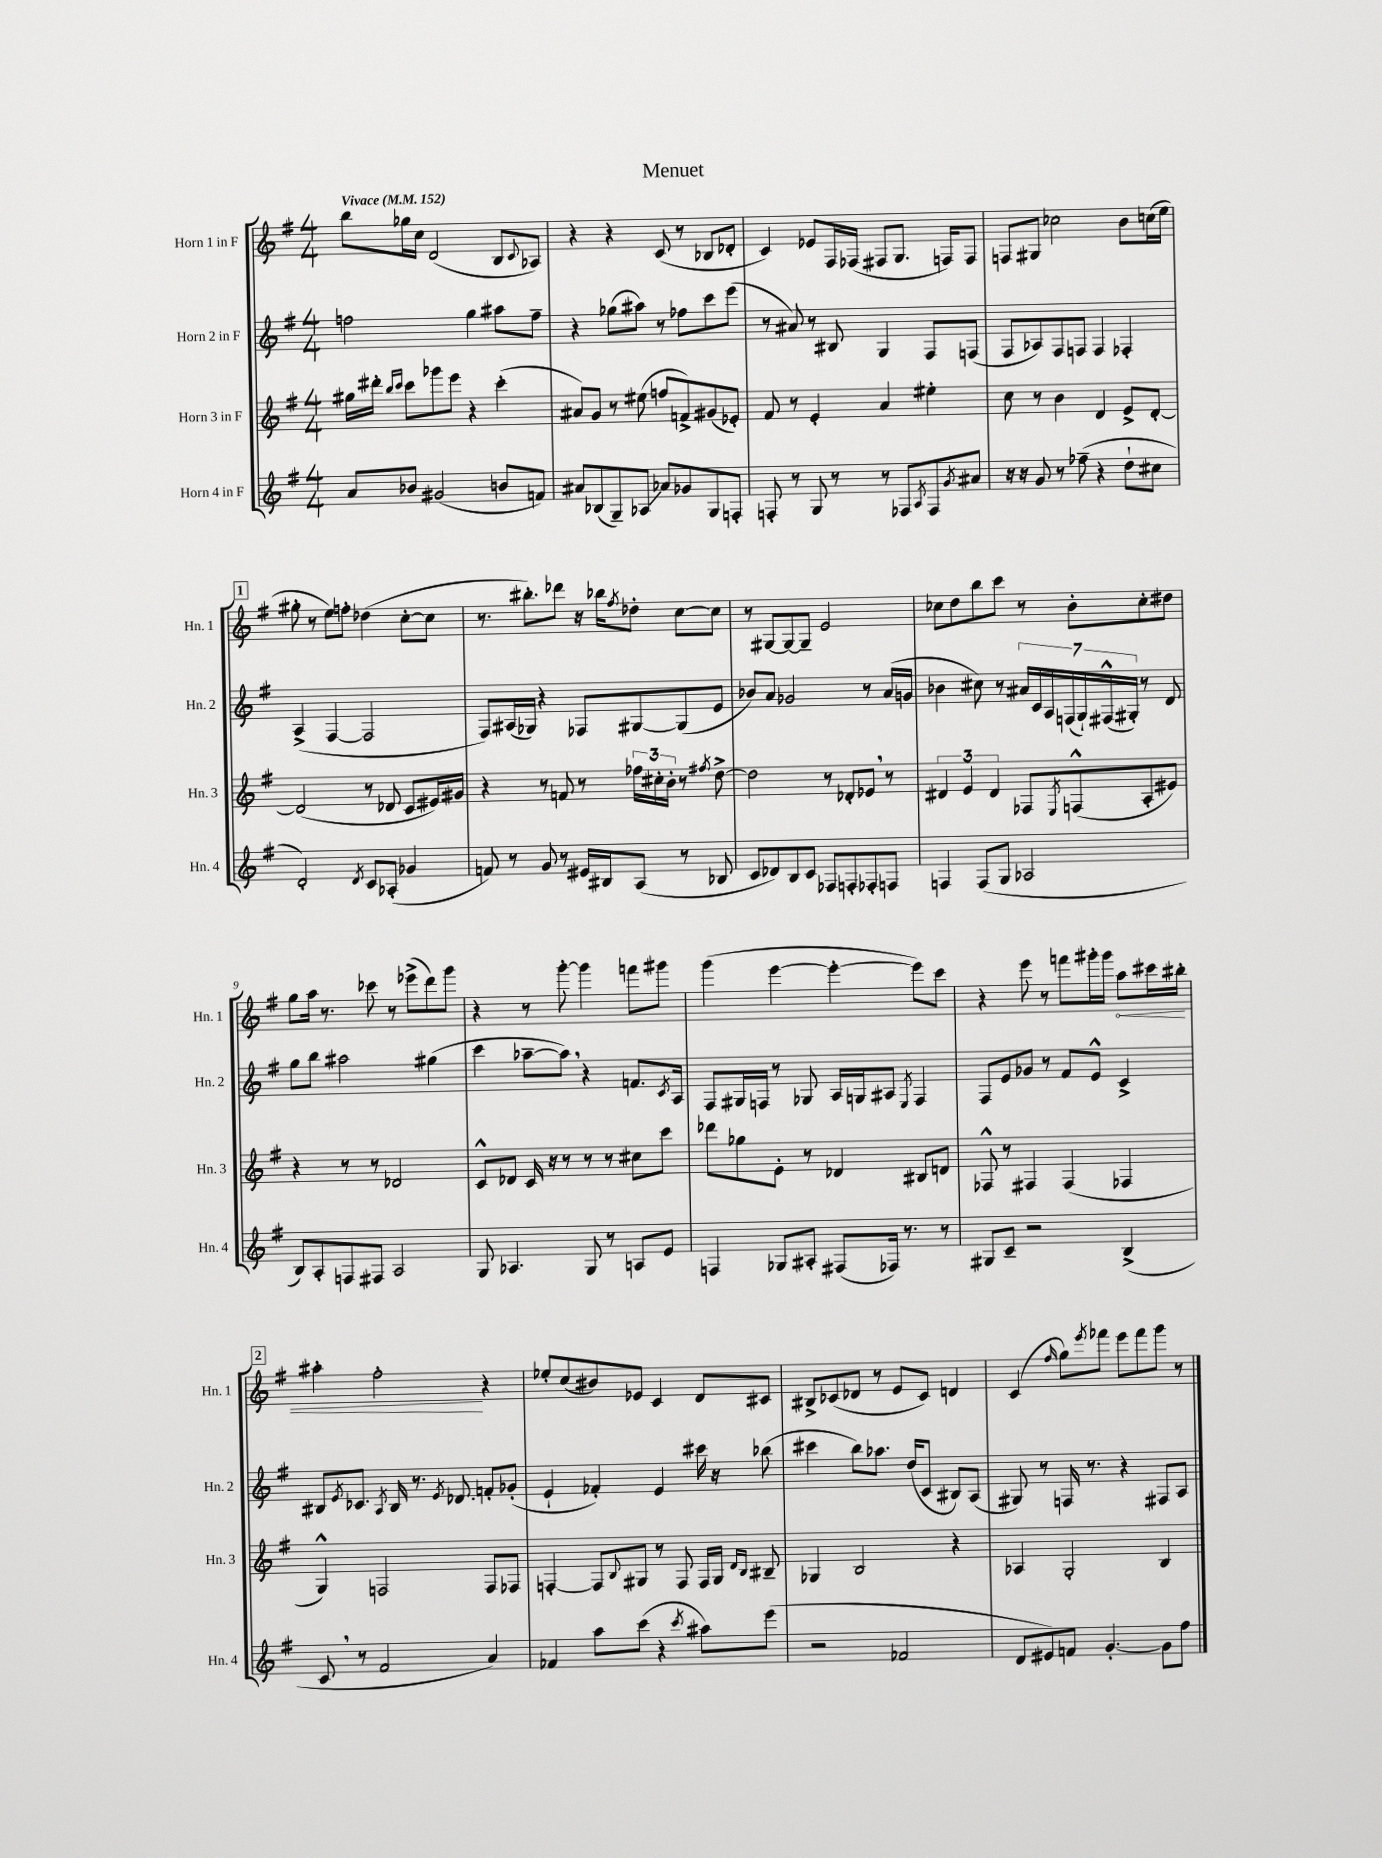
\header { title = "Menuet" }
<<
\new StaffGroup <<
\new Staff = "s0" \with { instrumentName = "Horn 1 in F" shortInstrumentName = "Hn. 1" } {
    \clef treble \key g \major \numericTimeSignature \time 4/4 \tempo "Vivace" 4 = 152
    b''8 ges''16 c''16 d'2( b8 \appoggiatura { c'8 } aes8) |
    r4 r4 c'8( r8 bes8 des'8-. |
    c'4) ees'8 fis16 fes16( fis8 g8. f16) f8 |
    f8 gis8 ces''2 b'8 c''16( e''16 |
    \mark \markup { \box "1" } gis''8-. r8 e''8) f''8-. des''4( c''8~-. c''8 |
    r8. bis''8.-.) des'''8 r16 bes''16 \acciaccatura { fis''8 } des''8-. c''8~ c''8 |
    r8 gis8~ gis8~ gis8-- e'2 |
    ces''8 d''8 b''8 c'''8 r8 b'8-. ces''8-. dis''8 |
    g''8 a''16 r8. ces'''8 r8 ees'''8->( d'''8) g'''8 |
    r4 r8 g'''8~-. g'''4 f'''8 gis'''8 |
    g'''4( e'''4~ e'''4~-. e'''8) c'''8 |
    r4 e'''8 r8 f'''8 gis'''16-. gis'''16 \once \override Hairpin.circled-tip = ##t a''8\< cis'''16 bis''16-. |
    \mark \markup { \box "2" } ais''4-. fis''2-.\! r4 |
    ees''8-. c''8( bis'8) ees'8 c'4 d'8 cis'8 |
    bis8-> ces'8( des'8 r8 e'8 ces'8) d'4 |
    c'4( \grace { fis''16 } g''8) \acciaccatura { e'''8 } fes'''8 e'''8 fes'''8 g'''8 r8 \bar "|." |
}
\new Staff = "s1" \with { instrumentName = "Horn 2 in F" shortInstrumentName = "Hn. 2" } {
    \clef treble \key g \major \numericTimeSignature \time 4/4
    f''2 g''4 ais''8 f''8-- |
    r4 ges''8( ais''8) r8 fes''8 c'''8 e'''8( |
    r8 ais'8) r8 bis8 g4 fis8 f8( |
    fis8 aes8) fis8 f8 f4 fes4-. |
    \mark \markup { \box "1" } a4->( fis4~ fis2 |
    fis8) ais16( ges16) r4 fes8 gis8~ gis8( e'8 |
    bes'8) a'8 ges'2 r8 a'16( g'16 |
    bes'4 cis''8) r8 \tuplet 7/4 { ais'16 c'16 a16 f16( g16-!) fis16-^( gis16-.) } r8 d'8 |
    g''8 b''8 ais''2 gis''4( |
    c'''4 aes''8~-- aes''8) \breathe r4 f'8. \acciaccatura { c'8 } a16 |
    fis8 gis16 f16 r8 ges8 a16 g16 ais8 \acciaccatura { e8 } f4 |
    fis8 e'8 ges'8 r8 fis'8 e'8-^ c'4-> |
    \mark \markup { \box "2" } bis8 \acciaccatura { e'8 } ces'8. \acciaccatura { a8 } bis16 r8. \acciaccatura { e'8 } des'8. f'8-. ges'8-.( |
    e'4-! fes'4-.) e'4 cis'''16 r16 bes''8( |
    cis'''4 b''8) aes''8. d''16( c'8 bis8) a8( |
    gis8) r8 f16 r8. r4 fis8 a8 \bar "|." |
}
\new Staff = "s2" \with { instrumentName = "Horn 3 in F" shortInstrumentName = "Hn. 3" } {
    \clef treble \key g \major \numericTimeSignature \time 4/4
    gis''16 dis'''16-. \grace { b''16 c'''16 } c'''8 ges'''8 e'''8 r4 c'''4-.( |
    ais'8) g'8 r8 eis''8( f''8 f'8->) gis'8( ees'8-.) |
    fis'8 r8 e'4-. a'4 eis''4-. |
    c''8 r8 b'4 d'4 e'8-> d'8~-. |
    \mark \markup { \box "1" } d'2( r8 des'8 c'8 eis'16) gis'16 |
    r4 r8 f'8 r8 \tuplet 3/2 { fes''16 cis''16-. b'16-. } r8 \acciaccatura { fis''8 } d''8~-> |
    d''2 r8 des'8-. ees'8 \breathe r8 |
    \tuplet 3/2 { dis'4 e'4 dis'4 } fes8 \acciaccatura { e8 } f8-^( a8-. eis'8) |
    r4 r8 r8 des'2 |
    c'8-^ des'8 c'16 r16 r8 r8 r8 cis''8 c'''8 |
    des'''8 ges''8 e'8-. r8 des'4 bis8 d'8 |
    fes8-^ r8 fis4 fis4( fes4 |
    \mark \markup { \box "2" } g4-^) f2 f8 fes8 |
    f4~-. f8 \appoggiatura { b8 } gis8 r8 f8 f16 gis16 \grace { d'16 b16 } bis8-- |
    ges4 b2 r4 |
    aes4 g2-. b4 \bar "|." |
}
\new Staff = "s3" \with { instrumentName = "Horn 4 in F" shortInstrumentName = "Hn. 4" } {
    \clef treble \key g \major \numericTimeSignature \time 4/4
    a'8 bes'8 gis'2( b'8 f'8) |
    ais'8 bes8( g8--) aes8\glissando aes'8 ges'8 g8 f8-. |
    f8-. r8 g8 r8 r8 fes8 \acciaccatura { a8 } fes8 \acciaccatura { g'8 } ais'8 |
    r16 r16 g'8 r8 fes''8--( r4 d''8-! cis''8 |
    \mark \markup { \box "1" } d'2-.) \acciaccatura { d'8 } c'8 aes8-.( ges'4 |
    f'8) r8 g'8 r8 eis'16 bis16 a8( r8 bes8 |
    c'8 des'8) b8 c'8 fes8 f8-. fes8-. f8 |
    f4 f8( g8 aes2 |
    b8) a8-. f8 fis8 a2 |
    g8 aes4. g8 r8 a8 e'8 |
    f4 ges8 ais8-. fis8( fes16) r8. r8 |
    gis8 c'8-- r2 b4->( |
    \mark \markup { \box "2" } c'8 \breathe r8 fis'2 a'4) |
    fes'4 a''8 c'''8( r4 \acciaccatura { c'''8 } ais''8) e'''8( |
    r2 fes'2 |
    d'8 eis'8) f'8 g'4.~-. g'8 fis''8 \bar "|." |
}
>>
>>
